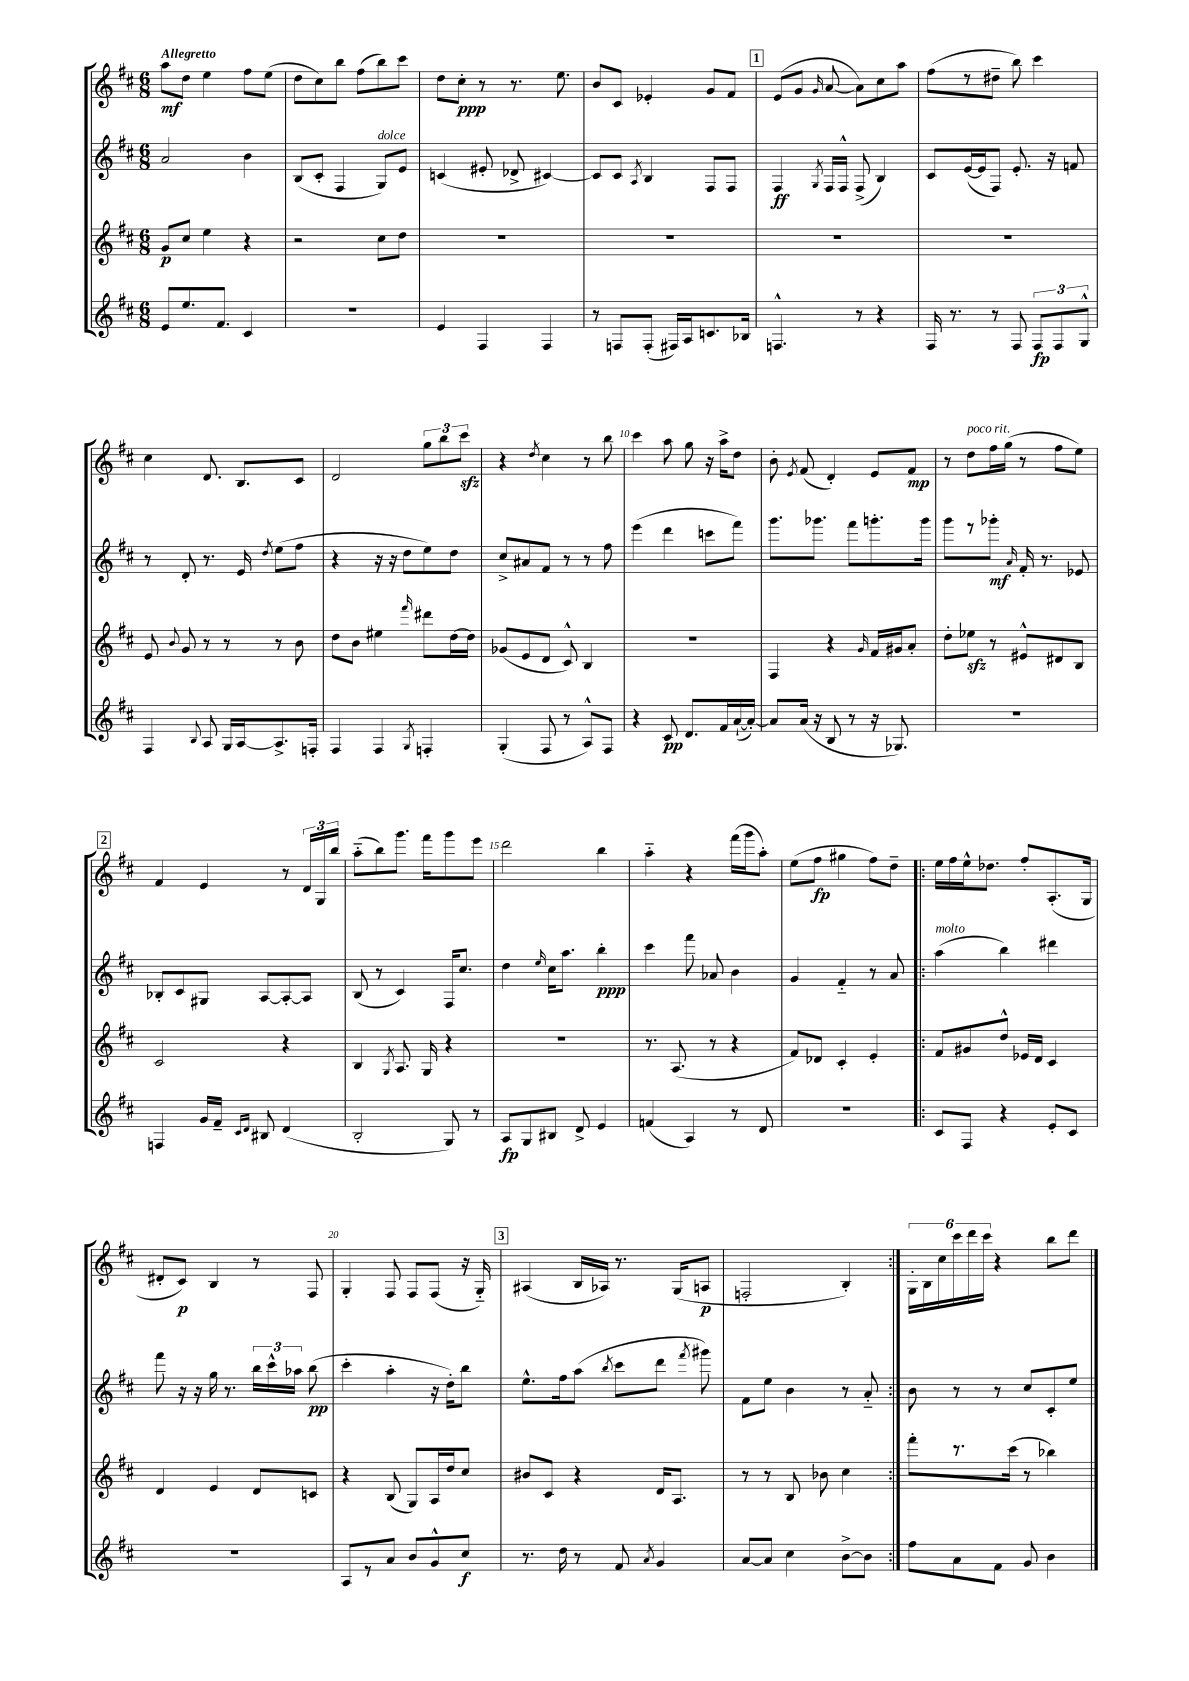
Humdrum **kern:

**kern	**kern	**kern	**kern
*staff4	*staff3	*staff2	*staff1
*clefG2	*clefG2	*clefG2	*clefG2
*k[f#c#]	*k[f#c#]	*k[f#c#]	*k[f#c#]
*M6/8	*M6/8	*M6/8	*M6/8
8e	8g	2a	8aa
8.ee	8cc#	.	8dd
.	4ee	.	4ee
8.f#	.	.	.
4c#	4r	4b	8ff#
.	.	.	(8ee
=	=	=	=
2.r	2r	(8B	8dd
.	.	8c#'	8cc#)
.	.	4F#	8bb
.	.	.	(8ff#
.	8cc#	8G)	8bb)
.	8dd	8e	8ccc#
=	=	=	=
4e	2.r	(4c	8dd
.	.	.	8cc#'
4F#	.	8e#'	8r
.	.	8d-^	8.r
4F#	.	[4c#)	.
.	.	.	8.ee
=	=	=	=
8r	2.r	8c#]	8b
8F	.	8c#	8c#
.	.	8qA	.
(8F'	.	4B	4e-'
16F#)	.	.	.
16A	.	.	.
8.c	.	8F#	8g
.	.	8F#	8f#
16B-	.	.	.
=	=	=	=
4.F^^	2.r	4F#	(8e
.	.	.	8g
.	.	8qG	16qqg
.	.	16F#	[8a
.	.	16F#^^	.
8r	.	(8F#^	8a])
4r	.	4B)	8cc#
.	.	.	8aa
=	=	=	=
16F#	2.r	8c#	(8ff#
8.r	.	.	.
.	.	([16e	8r
.	.	16e]	.
8r	.	8F#)	8dd#~
8F#	.	8.e'	8bb)
12F#	.	.	4ccc#
.	.	16r	.
12F#	.	.	.
.	.	8f	.
12G^^	.	.	.
=	=	=	=
4F#	8e	8r	4cc#
.	8qqb	.	.
.	8g	8d'	.
8qqB	.	.	.
8A	8r	8.r	8.d
16G	8r	.	.
[16A	.	16e	8.B
.	.	8qdd	.
8.A^]	8r	(8ee	.
.	8b	8ff#	8c#
16F'	.	.	.
=	=	=	=
4F#	8dd	4r	2d
.	8b	.	.
4F#	4ee#	16r	.
.	.	16r	.
.	.	8dd	.
8qG	16qqfff#	.	.
4F'	8ddd#	8ee)	12gg
.	.	.	12bb
.	[16dd	8dd	.
.	.	.	12ccc#
.	16dd]	.	.
=	=	=	=
(4G'	(8g-	8cc#^	4r
.	8e	8a#	.
.	.	.	8qdd
8F#	8d	8f#	4cc#
8r	8c#^^)	8r	.
8A^^)	4B	8r	8r
8F#	.	8ff#	8bb
=	=	=	=
4r	2.r	(4eee	4ccc#
8c#	.	4ddd	8aa
8.d	.	.	8gg
.	.	8ccc	16r
16f#	.	.	16aa^
([16a`	.	8fff#)	8dd
16a'_)	.	.	.
=	=	=	=
8a]	4F#	8.ggg	8b'
.	.	.	8qe
(16a	.	.	(8f#
16r	.	8.ggg-	.
8B	4r	.	4d')
8r	.	8fff#	.
.	16qqg	.	.
16r	16f#	8.ggg'	8e
8.G-)	16g#	.	.
.	8a'	.	8f#
.	.	16ggg	.
=	=	=	=
2.r	8dd'	8ggg	8r
.	8ee-	8r	8dd
.	8r	8ggg-'	16ff#
.	.	.	(16gg
.	.	16qqa	.
.	8e#^^	16f#'	8r
.	.	8.r	.
.	8d#	.	8ff#
.	8B	8e-	8ee)
=	=	=	=
4F	2c#	8B-'	4f#
.	.	8c#	.
16g	.	8G#	4e
16f#~	.	.	.
16qqc#	.	.	.
16qqd	.	.	.
8B#	.	[8A	.
(4d	4r	8A'_	8r
.	.	8A]	24d
.	.	.	24G
.	.	.	24bb
=	=	=	=
2B'	4B	(8B	(8aa'~
.	.	8r	8bb)
.	8qG	.	.
.	8.A	4c#)	8.ggg
.	16G	.	16fff#
8G)	4r	16F#	8ggg
.	.	8.cc#	.
8r	.	.	8eee
=	=	=	=
8A	2.r	4dd	2ddd
8G	.	.	.
.	.	16qqee	.
8B#	.	16cc#	.
.	.	8.aa	.
8d^	.	.	.
4e	.	4bb'	4bb
=	=	=	=
(4f	8.r	4ccc#	4aa'~
.	(8.A	.	.
4A)	.	8fff#	4r
.	8r	8a-	.
8r	4r	4b	(16fff#
.	.	.	16ggg
8d	.	.	8aa')
=	=	=	=
2.r	8f#)	4g	(8ee
.	8d-	.	8ff#
.	4c#'	4f#'~	4gg#
.	4e'	8r	8ff#)
.	.	8a	8dd~
=!|:	=!|:	=!|:	=!|:
8c#	8f#	(4aa	16ee
.	.	.	16ff#
8F#	8g#	.	16ee^^
.	.	.	8.dd-
4r	8dd^^	4bb)	.
.	16e-	.	8ff#'
.	16d	.	.
8e'	4c#	4ddd#	(8.A'
8c#	.	.	.
.	.	.	16G
=	=	=	=
2.r	4d	8fff#	8d#'
.	.	16r	8c#)
.	.	16r	.
.	4e	16gg	4B
.	.	8.r	.
.	8d	24bb	8r
.	.	24ccc#^^	.
.	.	24aa-	.
.	8c	(8bb	8F#
=	=	=	=
8A	4r	4ccc#'	4G'
8r	.	.	.
8a	(8B	4aa'	8F#
8b	8G)	.	8F#
8g^^	16A	16r	(8F#
.	16dd	16dd')	.
8cc#	8cc#	8bb	16r
.	.	.	16G'~)
=	=	=	=
8.r	8b#	8.ee^^	(4A#
.	8c#	.	.
16dd	.	16ff#	.
8r	4r	(8aa	16B
.	.	.	16A-)
.	.	8qbb	.
8f#	.	8ccc#	8.r
8qa	.	.	.
4g	16d	8ddd	.
.	8.A	.	(16G
.	.	8qfff#	.
.	.	8ggg#)	8A
=	=	=	=
[8a	8r	8f#	2F'
8a]	8r	8ee	.
4cc#	8B	4b	.
.	8b-	.	.
[8b^	4cc#	8r	4B')
8b]	.	8a'~	.
=:|!	=:|!	=:|!	=:|!
8ff#	8fff#'	8b	24G'
.	.	.	24B
.	.	.	24cc#
8a	8.r	8r	24ccc#
.	.	.	24ddd
.	.	.	24ccc#
8f#	.	8r	4r
.	(16ccc#	.	.
8g	8r	8cc#	.
4b	4bb-)	8c#'	8bb
.	.	8ee	8ddd
==	==	==	==
*-	*-	*-	*-
